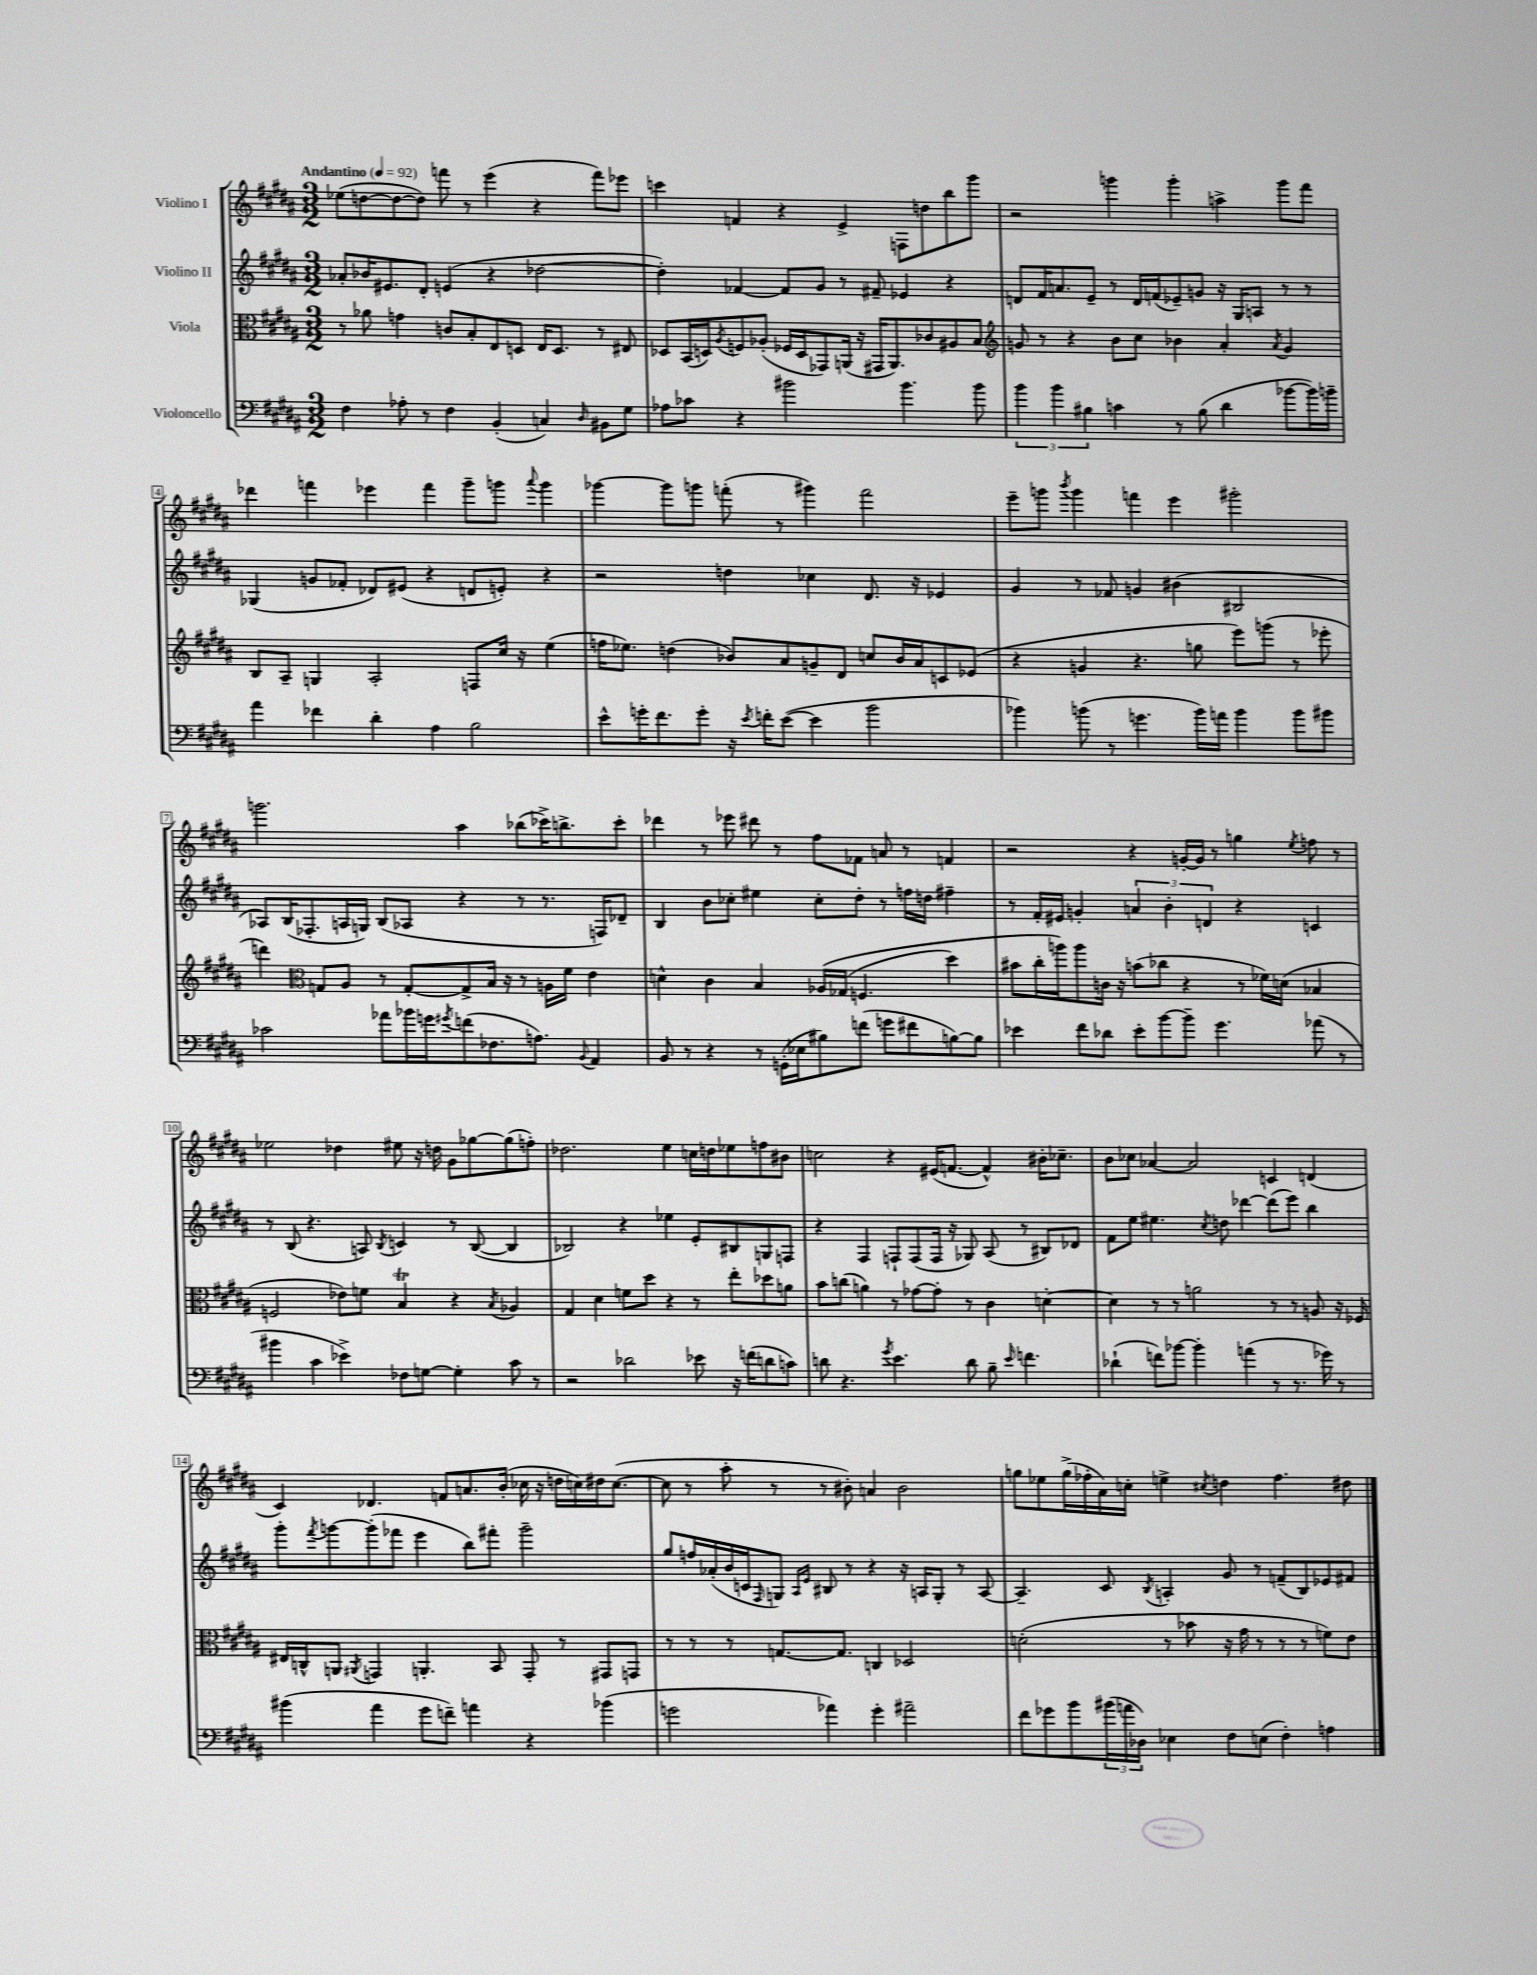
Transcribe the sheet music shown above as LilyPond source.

<<
\new StaffGroup <<
\new Staff = "s0" \with { instrumentName = "Violino I" } {
    \clef treble \key b \major \numericTimeSignature \time 3/2 \tempo "Andantino" 4 = 92
    ees''8( d''8~ d''8~ d''8) f'''8 r8 e'''4( r4 f'''8) ees'''8 |
    c'''4 f'4 r4 e'4-> f8 d''8 b''8 gis'''8 |
    r2 g'''4 g'''4-. a''4-> g'''8 fis'''8 |
    des'''4 f'''4 ees'''4 f'''4 gis'''8-- g'''8 \appoggiatura { ais'''8 } g'''4 |
    ges'''4~ ges'''8 g'''8 f'''8-.( r8 gis'''4) f'''2 |
    e'''8-- g'''8 \acciaccatura { b'''8 } g'''4 f'''4 e'''4 gis'''2-. |
    g'''2. ais''4 bes''8( ces'''16->) b''8.-> ces'''8-. |
    des'''4 r8 ees'''8 dis'''8 r8 fis''8 fes'8 a'8 r8 f'4 |
    r2 r4 g'16~-. g'16 r8 g''4 \acciaccatura { e''8 } f''8 r8 |
    ees''2 des''4 eis''8 r16 d''16 gis'8 ges''8~ ges''8( f''8-.) |
    des''2. e''4 c''16 d''16 ees''8 f''8 bis'8 |
    c''2 r4 eis'16( f'8.~ f'4-^) bis'16-. ces''8.-- |
    b'8 ces''8 aes'4~ aes'2 c'4 d'4( |
    cis'4) des'4. f'8 a'8. b'16-.( ces''16 r16 d''16 c''16) dis''16 c''8.~( |
    c''8 r8 ais''8-. r8 r8 bis'8-.) a'4 bis'2 |
    g''8 ees''8 g''16->( fes''16-. ais'16) c''16-. e''4-> \acciaccatura { cis''8 } d''4 fes''4. dis''8 \bar "|." |
}
\new Staff = "s1" \with { instrumentName = "Violino II" } {
    \clef treble \key b \major \numericTimeSignature \time 3/2
    aes'8-. bes'16 eis'8. dis'8-. e'4( r4 des''2~ |
    des''4-.) fes'4~ fes'8 gis'8 r8 fis'8-- ees'4 r4 |
    d'8 fis'16 a'8. e'8-- r8 d'16 f'16( ees'8--) g'8 r16 gis16 a8 r8 r8 |
    ges4( g'8 fes'8-. des'8) eis'8( r4 d'8 e'8-.) r4 |
    r2 d''4 ces''4 dis'8. r16 ees'4 |
    gis'4 r8 fes'8 g'4 bis'4( bis2 |
    aes8) b16( fes8.-. a16 g16) b8( aes8 r4 r8 r8. f16) des'8-- |
    b4 b'8 ces''8-. eis''4 ces''8-. dis''8-. r8 f''16 d''16 fis''4-- |
    r8 fis'16-. eis'16 g'4-. \tuplet 3/2 { a'4 b'4-. d'4 } r4 c'4 |
    r8 b8( r4. a8) \acciaccatura { b8 } c'4 r8 b8~( b4 |
    bes2) r4 ees''4 e'8-. bis8 g8 f8 |
    r4 fis4 f8-! f8( f16 r16 ges8) ais8( r8 bis8) des'8 |
    fis'8 e''8 eis''4. \acciaccatura { cis''8 } d''8 des'''4~ des'''8( e'''8) b''4 |
    gis'''8-. \acciaccatura { fis'''8 } g'''8~ g'''8-.( fes'''8 e'''4 b''8) fis'''8-. g'''2-- |
    gis''8 f''16 aes'16-.( b'16 c'16 \grace { fis16 } g8) \grace { ais16 e'16 } bis8 r8 r4 r16 a16 g8-. r8 a8~ |
    a4.-- cis'8 \acciaccatura { b8 } a4-. gis'8 r8 f'8--( b8) ees'8 fis'8 \bar "|." |
}
\new Staff = "s2" \with { instrumentName = "Viola" } {
    \clef alto \key b \major \numericTimeSignature \time 3/2
    r8 aes'8 g'4 c'8 b8-. e8 d8 e16 d8. r8 eis8 |
    des8 b,16( d16) \acciaccatura { ais8 } f8 aes8-.( fes16 d16 ges,8) a,16( r16 gis,16 a,8.) ces'8 ais8 b8 |
    \clef treble g'8 r8 r4 b'8 cis''8 bes'4 ais'4-. \acciaccatura { ais'8 } g'4 |
    b8 ais8-- g4 ais2-. f8 cis''16 r16 e''4( |
    f''16 ees''8.) d''4( bes'8) ais'8 g'8-- dis'8 c''8 bes'16 ais'16 c'8 ees'8( |
    r4 g'4 r4. g''8 e'''8) g'''8( r8 ees'''8-. |
    d'''4) \clef alto g8 ais8 r8 g8~-. g8-> b16 r16 r8 a16 fis'16 e'4 |
    d'4-^ cis'4 b4 aes16\( ges16( f4. dis''4) |
    bis'8 cis''16-. a''16\) a''8 c'16 r16 b'8( ces''8 r4 r8 fes'16) d'16( bes4 |
    f2 ees'8) f'8 b4\trill r4 \acciaccatura { b8 } aes4 |
    gis4 dis'4 f'8 dis''8 r4 r8 e''8-. des''8 a'8 |
    b'8 c''8( a'4) r8 ges'8~ ges'8-. r8 cis'4 d'4~-. |
    d'4 r8 r8 a'2 r8 r8 a8 r16 fes16 |
    eis16 c16-^ a,8 \acciaccatura { ais,8 } g,4 a,4.-. b,8 g,8-. r8 gis,8 g,8 |
    r8 r8 r8 g8.~ g8. c4 des2 |
    d'2-.( r8 bes'8 r16 gis'16 r8 r8 r8 f'8) e'8 \bar "|." |
}
\new Staff = "s3" \with { instrumentName = "Violoncello" } {
    \clef bass \key b \major \numericTimeSignature \time 3/2
    fis4 aes8-. r8 fis4 b,4-.( c4) \grace { dis16 } bis,8 gis8 |
    aes8 ces'8 r4 bis'2 bis'4. bis'8 |
    \tuplet 3/2 { b'4 b'4 bis4 } c'4 r8 bis8( dis'4 bes'8~ bes'16) b'16-- |
    ais'4 fes'4 dis'4-. ais4 b2 |
    e'8-^ g'16-. fis'8. g'8-. r16 \acciaccatura { e'8 } f'16-. e'8~( e'4 b'2 |
    bes'4) b'8( r8 g'4. b'16) a'16 b'4 b'8 bis'8 |
    ces'2 aes'8 bes'16 g'16 \acciaccatura { gis'8 } f'8( fes8. a8.) \appoggiatura { b,8 } ais,4 |
    b,8 r8 r4 r8 g,16-.( ees16 bis8) f'8( g'8 fis'8 b8~) b8 |
    ees'4 fis'8 des'8 ees'8-. b'8~ b'8-- gis'4. aes'8( r8 |
    bis'4 cis'4 ees'4->) fes8 g8~ g4-. cis'8 r8 |
    r2 des'2 ees'8 r16 f'16( d'8 c'8) |
    d'8 r4. \acciaccatura { gis'8 } e'4. d'8 b8-- \grace { e'16 } f'4. |
    des'4-!( f'8) bes'8~ bes'4-. a'4( r8 r8. ges'16) r8 |
    bis'4( ais'4 gis'8 f'8--) a'4 r4 bes'4( |
    g'2 aes'4) g'4-. ais'2-- |
    fis'8 ges'8 b'8 \tuplet 3/2 { bis'16( a'16 des16) } ees4 fis8 e8( fis4-.) a4 \bar "|." |
}
>>
>>
\layout { \context { \Score \override BarNumber.stencil = #(make-stencil-boxer 0.1 0.3 ly:text-interface::print) } }
